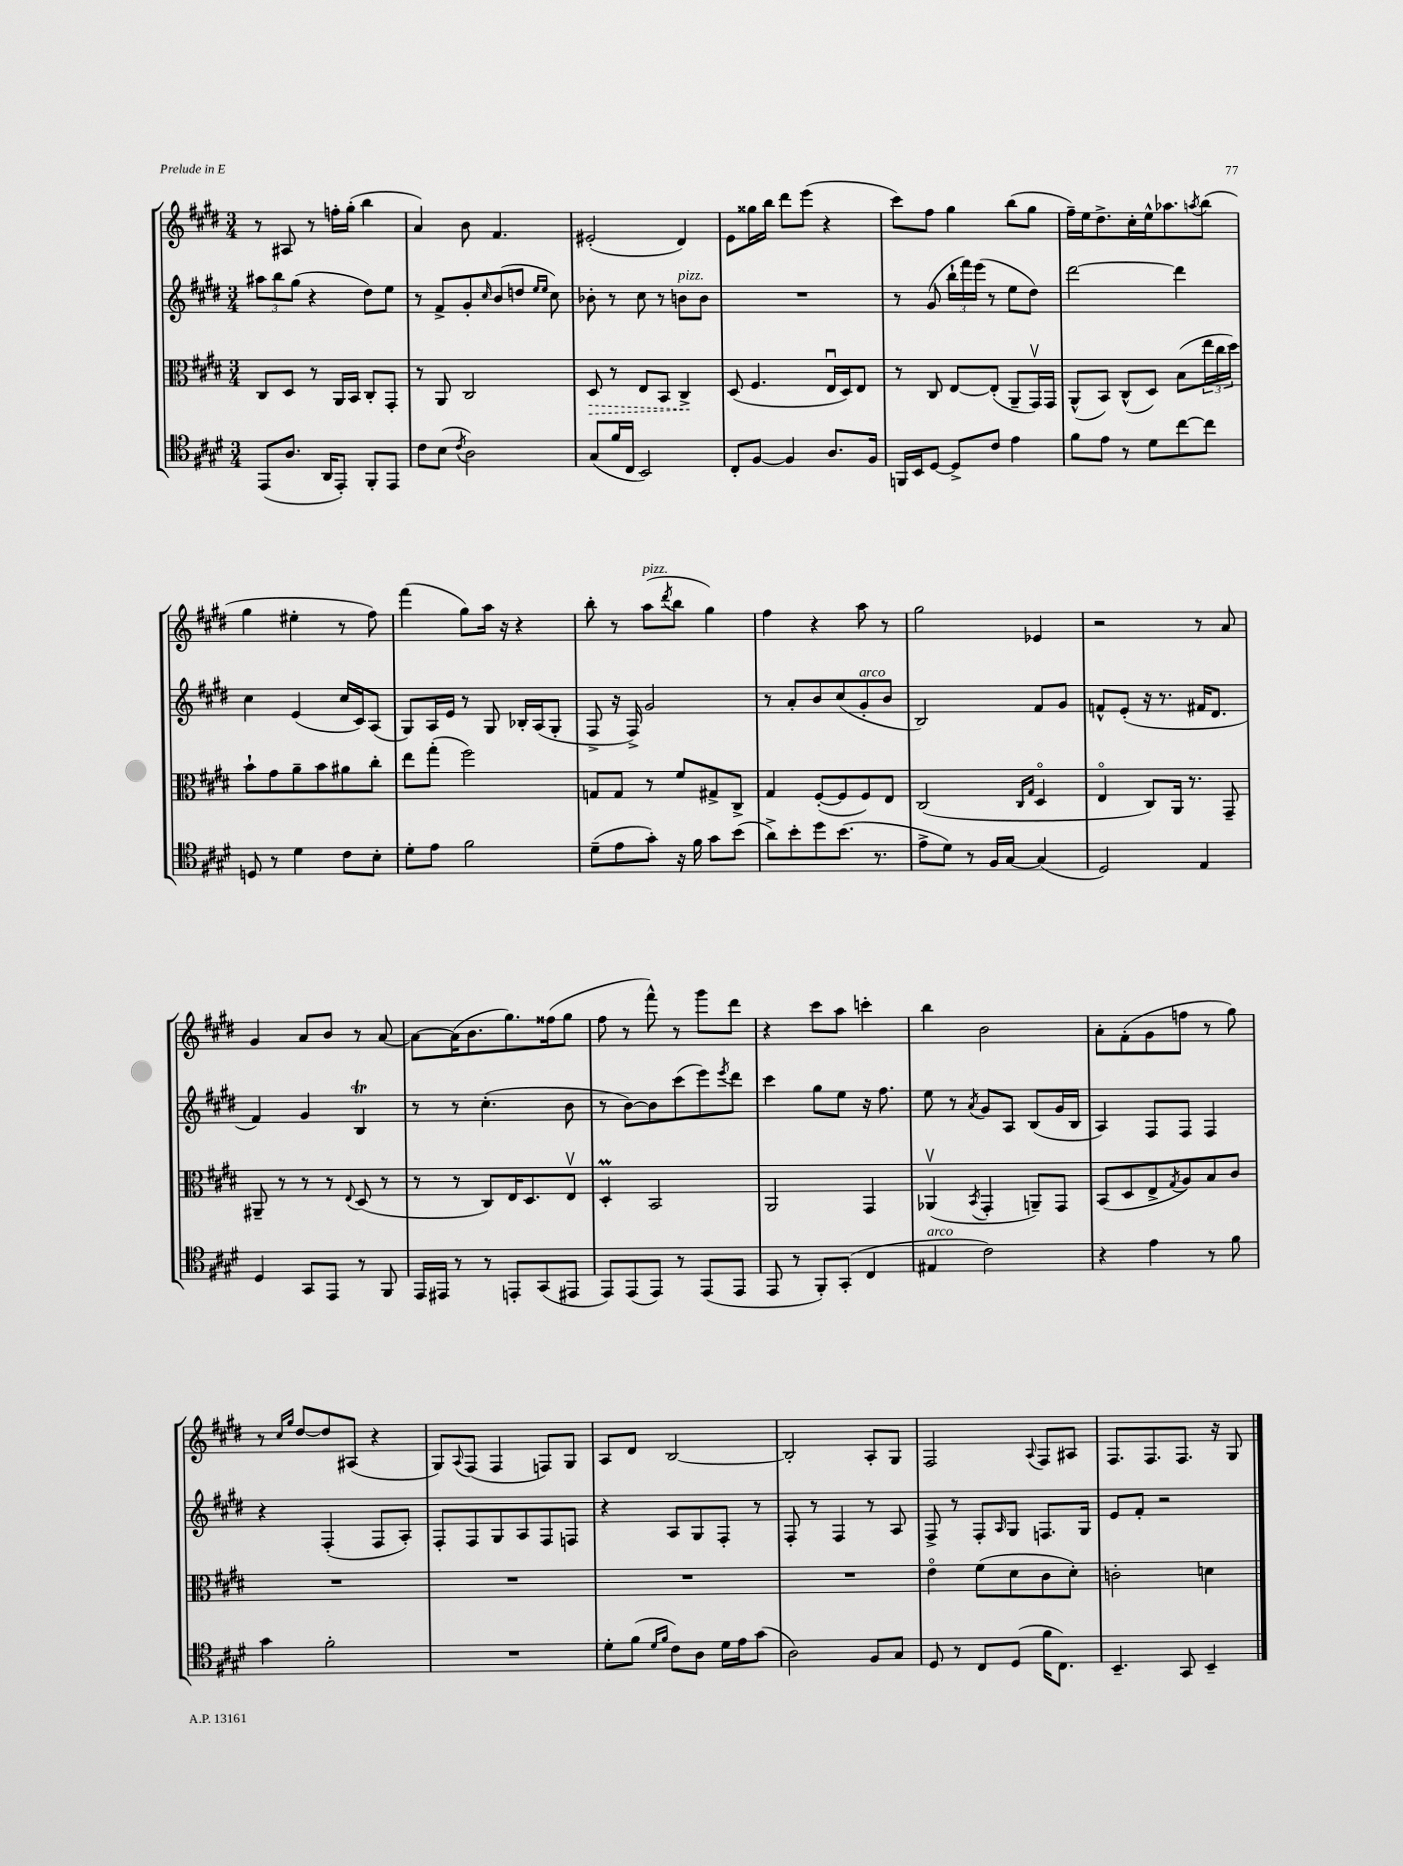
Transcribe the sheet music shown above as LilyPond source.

<<
\new StaffGroup <<
\new Staff = "s0" {
    \clef treble \key e \major \numericTimeSignature \time 3/4
    r8 ais8 r8 f''16-. gis''16-.( b''4 |
    a'4) b'8 fis'4. |
    eis'2-.( dis'4) |
    e'8 gisis''16 b''16 dis'''8 e'''8( r4 |
    cis'''8) fis''8 gis''4 b''8( gis''8 |
    fis''16--) e''16 dis''8.-> cis''16-. e''16-^ aes''8. \acciaccatura { a''8 } b''8( |
    gis''4 eis''4-. r8 fis''8) |
    fis'''4( gis''8) a''16 r16 r4 |
    b''8-. r8 a''8^\markup { \italic "pizz." }( \acciaccatura { dis'''8 } b''8 gis''4) |
    fis''4 r4 a''8 r8 |
    gis''2 ees'4 |
    r2 r8 a'8 |
    gis'4 a'8 b'8 r8 a'8~ |
    a'8~ a'16( b'8. gis''8.) fisis''16( gis''8 |
    fis''8 r8 fis'''8-^) r8 gis'''8 dis'''8 |
    r4 cis'''8 a''8 c'''4-. |
    b''4 b'2 |
    a'8-. fis'8-.( gis'8 f''8 r8 gis''8) |
    r8 \grace { cis''16 gis''16 } dis''8~ dis''8 ais8( r4 |
    gis8) \appoggiatura { a8 } fis8( fis4 f8) gis8 |
    a8 dis'8 b2~ |
    b2-. a8-. gis8 |
    fis2 \appoggiatura { a8 } fis8 ais8 |
    fis8. fis8. fis8. r16 gis8 \bar "|." |
}
\new Staff = "s1" {
    \clef treble \key e \major \numericTimeSignature \time 3/4
    \tuplet 3/2 { ais''8 b''8 gis''8( } r4 dis''8) e''8 |
    r8 fis'8-> gis'8-. \grace { cis''16 } b'8( d''8 \grace { e''16 e''16 } cis''8) |
    bes'8-. r8 cis''8 r8 b'8^\markup { \italic "pizz." } b'8 |
    R2. |
    r8 gis'8( \tuplet 3/2 { b''16-! fis'''16) e'''16( } r8 e''8 dis''8) |
    dis'''2~ dis'''4 |
    cis''4 e'4( cis''16 cis'16) a8( |
    gis8) a16 e'16 r8 gis8 bes16-. a16( gis8-. |
    fis8-> r16 fis16->) gis'2 |
    r8 a'8-. b'8 cis''8( gis'8-.^\markup { \italic "arco" } b'8 |
    b2) fis'8 gis'8 |
    f'8-^ e'8-.( r16 r8. fis'16 dis'8. |
    fis'4) gis'4 b4\trill |
    r8 r8 cis''4.-.( b'8 |
    r8 b'8~) b'8 cis'''8( e'''8) \acciaccatura { e'''8 } dis'''8 |
    cis'''4 gis''8 e''8 r16 fis''8. |
    e''8 r8 \acciaccatura { a'8 } gis'8 a8 b8( gis'16 b16 |
    a4) fis8 fis8 fis4 |
    r4 fis4-.( fis8 a8-.) |
    fis8-. fis8 gis8 a8 fis8 f8 |
    r4 a8 gis8 fis8-. r8 |
    fis8-. r8 fis4 r8 a8 |
    fis8-> r8 fis8-. \grace { a16 } gis8 f8. gis16 |
    e'8 fis'8-. r2 \bar "|." |
}
\new Staff = "s2" {
    \clef alto \key e \major \numericTimeSignature \time 3/4
    cis8 dis8 r8 a,16 b,16 cis8-. gis,8-. |
    r8 a,8 cis2 |
    \once \override Hairpin.style = #'dashed-line dis8\> r8 e8 b,8 cis4->\! |
    dis8( fis4. e16\downbow dis16) e8 |
    r8 cis8 e8~ e8-.( a,8-- gis,16\upbow) gis,16 |
    a,8-^( b,8) cis8-^( dis8) b8( \tuplet 3/2 { e''16 cis''16 dis''16) } |
    b'8-! gis'8 a'8-- b'8 ais'8 cis''8-. |
    e''8 gis''8-.( fis''2) |
    g8 g8 r8 fis'8 gis8-> cis8-> |
    gis4 fis8~-.( fis8 fis8) e8 |
    cis2( \grace { cis16 gis16 } dis4\flageolet |
    e4\flageolet cis8) a,16 r8. gis,8-- |
    ais,8-- r8 r8 r8 \appoggiatura { e8 } dis8( r8 |
    r8 r8 cis8) e16 dis8. e8\upbow |
    dis4-.\prall b,2 |
    a,2 gis,4 |
    aes,4\upbow( \acciaccatura { b,8 } gis,4-. a,8--) gis,8 |
    b,8( dis8 e8-> \acciaccatura { gis8 } a8) b8 cis'8 |
    R2. |
    R2. |
    R2. |
    R2. |
    e'4\flageolet fis'8( dis'8 cis'8 dis'8-.) |
    c'2-. d'4 \bar "|." |
}
\new Staff = "s3" {
    \clef tenor \key e \major \numericTimeSignature \time 3/4
    e,8( a8. a,16 e,8-.) fis,8-. e,8 |
    cis'8 b8( \acciaccatura { cis'8 } a2) |
    gis8( fis'16 cis16 b,2) |
    cis8-. fis8~ fis4 a8. fis16 |
    f,16 b,16 dis8~ dis8-> cis'8 e'4 |
    fis'8 e'8 r8 dis'8 cis''8~ cis''8 |
    d8 r8 dis'4 cis'8 b8-. |
    dis'8-. e'8 fis'2 |
    dis'8--( e'8 gis'8-.) r16 fis'16 gis'8 b'8( |
    a'8->) b'8-. dis''8 b'8.( r8. |
    e'8-> dis'8) r8 fis16 gis16~ gis4( |
    dis2) e4 |
    dis4 gis,8 e,8 r8 fis,8 |
    e,16 eis,16 r8 r8 e,8-. gis,8( eis,8 |
    e,8) e,8( e,8) r8 e,8( e,8 |
    e,8 r8 fis,8-.) gis,8-.( cis4 |
    eis4^\markup { \italic "arco" } cis'2) |
    r4 e'4 r8 fis'8 |
    gis'4 fis'2-. |
    R2. |
    dis'8-. fis'8( \grace { dis'16 fis'16 } cis'8) a8 dis'16 e'16 gis'8( |
    a2) fis8 gis8 |
    dis8 r8 cis8 dis8( fis'16 cis8.) |
    b,4.-- gis,8 b,4-- \bar "|." |
}
>>
>>
\layout { \context { \Score \remove "Bar_number_engraver" } }
